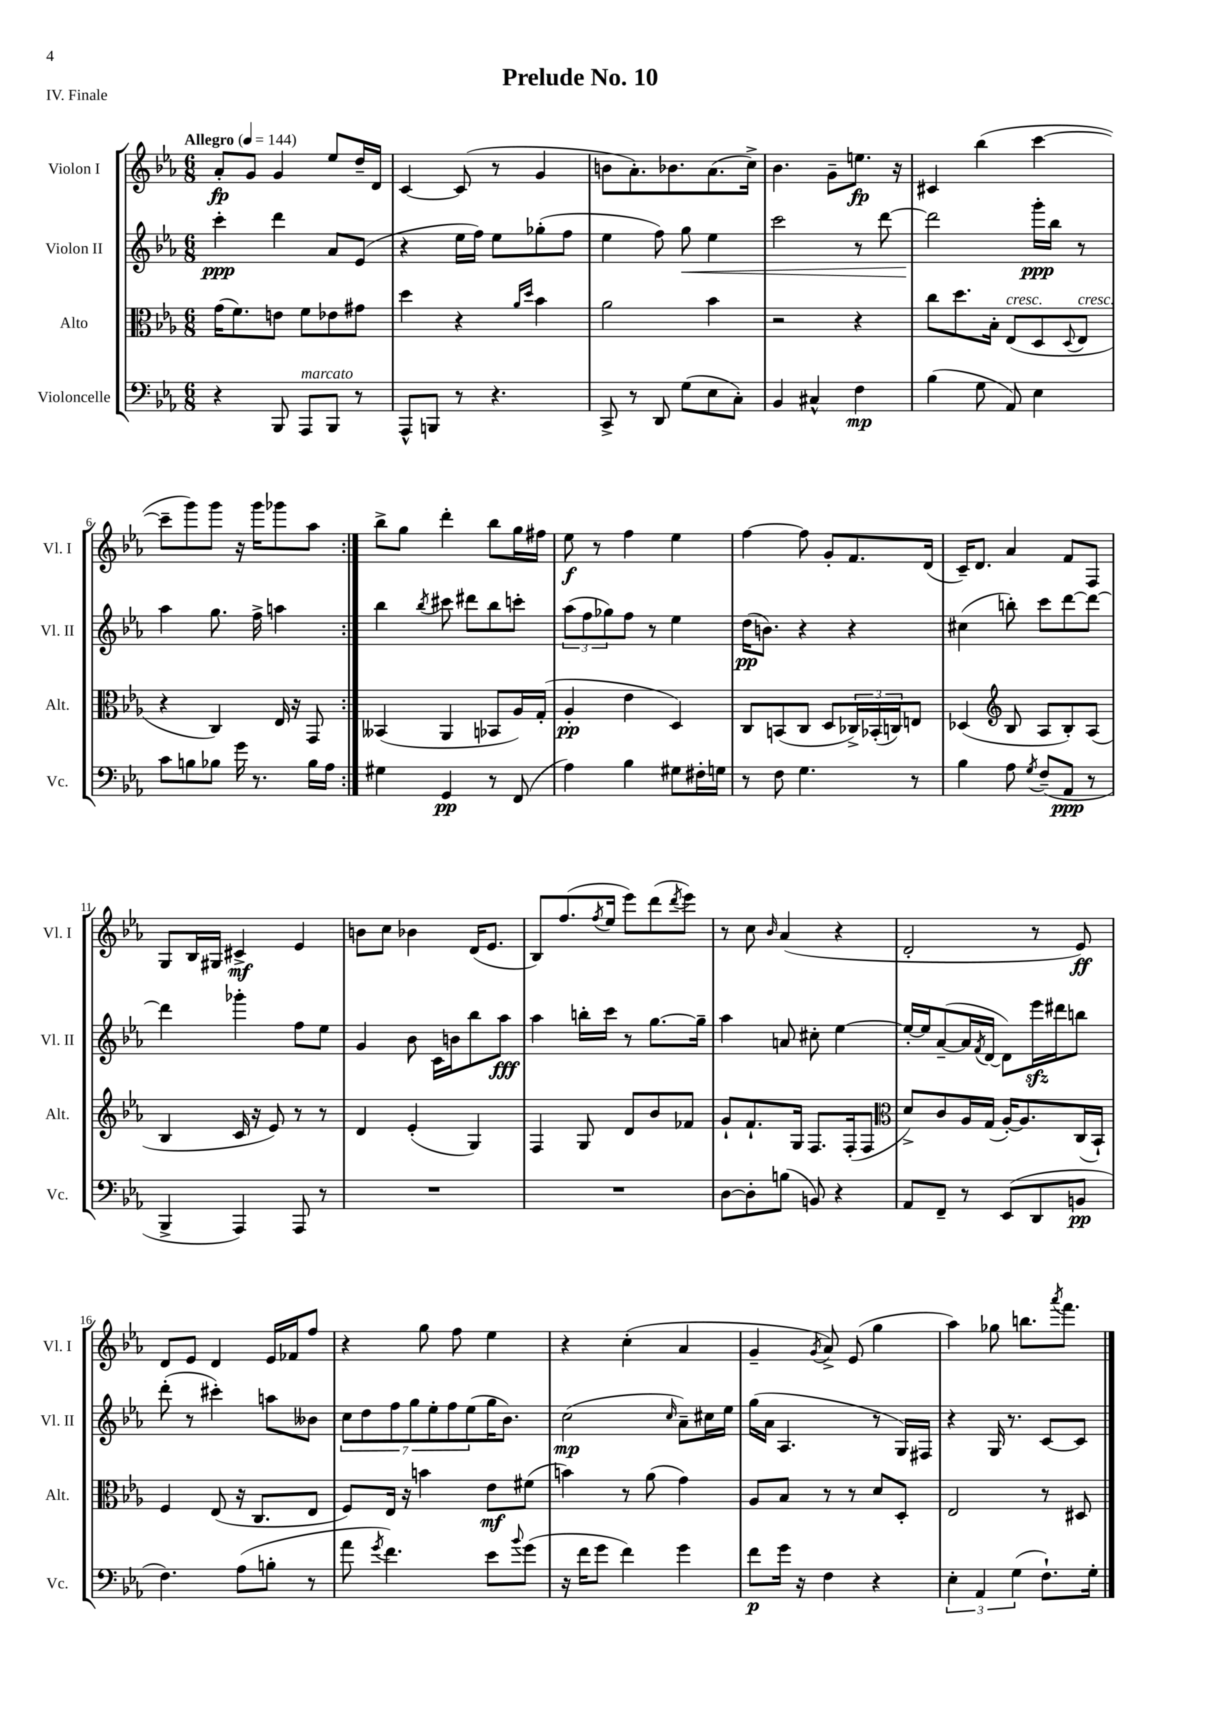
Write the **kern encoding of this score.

**kern	**dynam	**kern	**dynam	**kern	**dynam	**kern	**dynam
*part4	*part4	*part3	*part3	*part2	*part2	*part1	*part1
*staff4	*staff4	*staff3	*staff3	*staff2	*staff2	*staff1	*staff1
*I"Violoncelle	*	*I"Alto	*	*I"Violon II	*	*I"Violon I	*
*I'Vc.	*	*I'Alt.	*	*I'Vl. II	*	*I'Vl. I	*
*clefF4	*	*clefC3	*	*clefG2	*	*clefG2	*
*k[b-e-a-]	*	*k[b-e-a-]	*	*k[b-e-a-]	*	*k[b-e-a-]	*
*M6/8	*	*M6/8	*	*M6/8	*	*M6/8	*
*MM144	*	*MM144	*	*MM144	*	*MM144	*
=1	=1	=1	=1	=1	=1	=1	=1
!	!	!	!	!	!	!LO:TX:a:B:t=Allegro	!
4r	.	(16g\KL	.	4ccc'\	ppp	8a-'/L	fp
.	.	8.f\)	.	.	.	.	.
.	.	.	.	.	.	8g/J	.
8BBB-/	.	8en\J	.	4ddd\	.	4g/	.
!LO:TX:a:i:t=marcato	!	!	!	!	!	!	!
8AAA-/L	.	8f\L	.	.	.	.	.
8BBB-/J	.	8e-X\	.	8a-/L	.	8ee-/L	.
8r	.	8g#X\J	.	(8e-/J	.	16dd~/L	.
.	.	.	.	.	.	16d/JJ	.
=2	=2	=2	=2	=2	=2	=2	=2
8AAA-^^/L	.	4dd\	.	4r	.	[4c/	.
8BBBn/J	.	.	.	.	.	.	.
8r	.	4r	.	16ee-\LL	.	(8c/]	.
.	.	.	.	16ff\JJ)	.	.	.
4.r	.	.	.	8ee-\L	.	8r	.
.	.	16qqa-/LL	.	.	.	.	.
.	.	16qqdd/JJ	.	.	.	.	.
.	.	4b-\	.	(8gg-X'\	.	4g/	.
.	.	.	.	8ff\J	.	.	.
=3	=3	=3	=3	=3	=3	=3	=3
8CC^/	.	2a-\	.	4ee-\	.	8bn\L	.
8r	.	.	.	.	.	8.a-'\)	.
8DD/	.	.	.	8ff\)	.	.	.
.	.	.	.	.	.	8.b-X\	.
!	!	!	!	!	!LO:HP:b	!	!
(8G\L	.	.	.	8gg\	<	.	.
8E-\	.	4b-\	.	4ee-\	.	(8.a-\	.
8C'\J)	.	.	.	.	.	.	.
.	.	.	.	.	.	16cc^\Jk)	.
=4	=4	=4	=4	=4	=4	=4	=4
4BB-/	.	2r	.	2ccc\	.	4.b-\	.
4C#X^^/	.	.	.	.	.	.	.
.	.	.	.	.	.	8g~\L	.
4F\	mp	4r	.	8r	.	8.een\J	fp
.	.	.	.	[8ddd\	.	.	.
.	.	.	.	.	.	16r	.
=5	=5	=5	=5	=5	=5	=5	=5
(4B-\	.	8cc\L	.	2ddd\]	.	4c#X/	.
.	.	8.dd\	.	.	.	.	.
8G\	.	.	.	.	.	(4bb-\	.
.	.	16B-'\Jk	.	.	.	.	.
!	!	!LO:TX:a:i:t=cresc.	!	!	!	!	!
8AA-/)	.	(8E-/L	.	.	.	.	.
4E-\	.	8D/	.	16ggg'\LL	[ ppp	[4ccc\	.
.	.	.	.	16bb-\JJ	.	.	.
.	.	8qqD/	.	.	.	.	.
!	!	!LO:TX:a:i:t=cresc.	!	!	!	!	!
.	.	8E-/J	.	8r	.	.	.
!!LO:LB:g=z
=6	=6	=6	=6	=6	=6	=6	=6
8c\L	.	4r	.	4aa-\	.	8ccc~\L]	.
8Bn\	.	.	.	.	.	8ggg\)	.
8B-X\J	.	4C/)	.	8.gg\	.	8ggg\J	.
16g\	.	.	.	.	.	16r	.
8.r	.	.	.	16ff^\	.	16ggg\KL	.
.	.	16E-/	.	4aan\	.	8ggg-X\	.
.	.	16r	.	.	.	.	.
16B-\LL	.	8GG/	.	.	.	8aa-\J	.
16A-\JJ	.	.	.	.	.	.	.
=7:|!	=7:|!	=7:|!	=7:|!	=7:|!	=7:|!	=7:|!	=7:|!
4G#X\	.	(4BB--X/	.	4bb-\	.	8bb-^\L	.
.	.	.	.	.	.	8gg\J	.
.	.	.	.	8qbb-/	.	.	.
4GG/	pp	4AA-/	.	8ccc#X\	.	4ddd'\	.
.	.	.	.	8ddd#X\L	.	.	.
8r	.	8BB-X/L	.	8bb-\	.	8bb-\L	.
(8FF/	.	16A-/L)	.	8cccn'\J	.	16gg\L	.
.	.	(16G'/JJ	.	.	.	16ff#X\JJ	.
=8	=8	=8	=8	=8	=8	=8	=8
4A-\)	.	4A-'/	pp	(12aa-\L	.	8ee-\	f
.	.	.	.	12ff\	.	.	.
.	.	.	.	.	.	8r	.
.	.	.	.	12gg-X\)	.	.	.
4B-\	.	4e-\	.	8ff\J	.	4ff\	.
.	.	.	.	8r	.	.	.
8G#X\L	.	4D/)	.	4ee-\	.	4ee-\	.
16F#X'\L	.	.	.	.	.	.	.
16Gn\JJ	.	.	.	.	.	.	.
=9	=9	=9	=9	=9	=9	=9	=9
8r	.	8C/L	.	(16dd\KL	pp	[4ff\	.
.	.	.	.	8.bn\J)	.	.	.
8F\	.	(8BBn/	.	.	.	.	.
4.G\	.	8C/J	.	4r	.	8ff\]	.
.	.	8D/L	.	.	.	8g'/L	.
.	.	24C-X^/L)	.	4r	.	8.f/	.
.	.	(24BB-X'/	.	.	.	.	.
.	.	24Cn/J)	.	.	.	.	.
8r	.	8En/J	.	.	.	.	.
.	.	.	.	.	.	(16d/Jk	.
=10	=10	=10	=10	=10	=10	=10	=10
4B-\	.	(4D-X/	.	(4cc#X\	.	16c~/KL)	.
.	.	.	.	.	.	8.d/J	.
*	*	*clefG2	*	*	*	*	*
8A-\	.	8B-/	.	8bbn'\)	.	4a-/	.
8qG/	.	.	.	.	.	.	.
(8F~/L	.	8A-/L	.	8ccc\L	.	.	.
8AA-/J	ppp	8B-'/)	.	[8ddd\	.	8f/L	.
8r	.	(8A-/J	.	8ddd\J_	.	8F/J	.
!!LO:LB:g=z
=11	=11	=11	=11	=11	=11	=11	=11
4BBB-^/	.	4B-/	.	4ddd\]	.	8G/L	.
.	.	.	.	.	.	16B-/L	.
.	.	.	.	.	.	16G#X/JJ	.
4AAA-/)	.	16c/	.	4ggg-X'\	.	4c#X^/	mf
.	.	16r	.	.	.	.	.
.	.	8e-/)	.	.	.	.	.
8AAA-/	.	8r	.	8ff\L	.	4e-/	.
8r	.	8r	.	8ee-\J	.	.	.
=12	=12	=12	=12	=12	=12	=12	=12
2.r	.	4d/	.	4g/	.	8bn\L	.
.	.	.	.	.	.	8cc\J	.
.	.	(4e-'/	.	8b-\	.	4b-X\	.
.	.	.	.	16c\LL	.	.	.
.	.	.	.	16bn\J	.	.	.
.	.	4G/)	.	8bb-\	.	(16d/KL	.
.	.	.	.	.	.	8.e-/J	.
.	.	.	.	8aa-\J	fff	.	.
=13	=13	=13	=13	=13	=13	=13	=13
2.r	.	4F/	.	4aa-\	.	8B-/L)	.
.	.	.	.	.	.	(8.ff/	.
.	.	8G/	.	16bbn'\LL	.	.	.
.	.	.	.	.	.	8qff/	.
.	.	.	.	16ccc\JJ	.	16ee-/Jk	.
.	.	8d/L	.	8r	.	8eee-\L)	.
.	.	8b-/	.	[8.gg\L	.	(8ddd\	.
.	.	.	.	.	.	8qddd/	.
.	.	8f-X/J	.	.	.	8eee-\J)	.
.	.	.	.	16gg~\Jk]	.	.	.
=14	=14	=14	=14	=14	=14	=14	=14
[8D\L	.	8g`/L	.	4aa-\	.	8r	.
8D'\]	.	8.f`/	.	.	.	8cc\	.
.	.	.	.	.	.	16qqb-/	.
(8Bn\J	.	.	.	8an/	.	(4a-/	.
.	.	16G/Jk	.	.	.	.	.
8BBn/)	.	8.F/L	.	8cc#X'\	.	.	.
4r	.	.	.	[4ee-\	.	4r	.
.	.	(16F'/k	.	.	.	.	.
.	.	8F/J	.	.	.	.	.
=15	=15	=15	=15	=15	=15	=15	=15
*	*	*clefC3	*	*	*	*	*
8AA-/L	.	8d^/L)	.	16ee-'/LL_	.	2d'/	.
.	.	.	.	16ee-/J]	.	.	.
8FF~/J	.	8c/	.	([8a-~/	.	.	.
8r	.	16A-/L	.	16a-/L]	.	.	.
.	.	.	.	8qf/	.	.	.
.	.	(16G/JJ	.	[16d/JJ	.	.	.
(8EE-/L	.	[16A-'/KL)	.	8d\L])	.	.	.
.	.	8.A-/]	.	.	.	.	.
8DD/	.	.	.	16eee-zz\L	.	8r	.
.	.	.	.	16ddd#X\J	.	.	.
8BBn/J	pp	(16C/L	.	8bbn\J	.	8e-/)	ff
.	.	16BB-`/JJ)	.	.	.	.	.
!!LO:LB:g=z
=16	=16	=16	=16	=16	=16	=16	=16
4.F\)	.	4F/	.	(8ddd'\	.	8d/L	.
.	.	.	.	8r	.	8e-/J	.
.	.	(8E-/	.	4ccc#X'\)	.	4d/	.
(8A-\L	.	16r	.	.	.	.	.
.	.	8.C/L	.	.	.	.	.
8Bn'\J	.	.	.	8aan\L	.	16e-/LL	.
.	.	.	.	.	.	16f-X/J	.
8r	.	8E-/J	.	8b--X\J	.	8ff/J	.
=17	=17	=17	=17	=17	=17	=17	=17
8a-\	.	8F/L)	.	14cc\L	.	4r	.
.	.	.	.	14dd\	.	.	.
8qg/	.	.	.	.	.	.	.
4.f\)	.	16E-/Jk	.	.	.	.	.
.	.	.	.	14ff\	.	.	.
.	.	16r	.	.	.	.	.
.	.	.	.	14gg\	.	.	.
.	.	4bn\	.	.	.	8gg\	.
.	.	.	.	14ee-'\	.	.	.
.	.	.	.	14ff\	.	.	.
.	.	.	.	.	.	8ff\	.
.	.	.	.	(14ee-\	.	.	.
8e-\L	.	8e-\L	mf	16gg\K	.	4ee-\	.
.	.	.	.	8.b-\J)	.	.	.
8qqb-/	.	.	.	.	.	.	.
(8g\J	.	(8f#X\J	.	.	.	.	.
=18	=18	=18	=18	=18	=18	=18	=18
16r	.	4bn\)	.	(2cc\	mp	4r	.
16f\KL	.	.	.	.	.	.	.
8g\J	.	.	.	.	.	.	.
4f\)	.	8r	.	.	.	(4cc'\	.
.	.	(8a-\	.	.	.	.	.
.	.	.	.	16qqcc/	.	.	.
4g\	.	4g\)	.	8a-~\L)	.	4a-/	.
.	.	.	.	16cc#X\L	.	.	.
.	.	.	.	16ee-\JJ	.	.	.
=19	=19	=19	=19	=19	=19	=19	=19
8f\L	p	8A-/L	.	(16gg\LL	.	4g~/	.
.	.	.	.	16a-\JJ	.	.	.
16g\Jk	.	8B-/J	.	4.A-/	.	.	.
16r	.	.	.	.	.	.	.
.	.	.	.	.	.	8qg/	.
4F\	.	8r	.	.	.	8a-^/)	.
.	.	8r	.	.	.	(8e-/	.
4r	.	8d/L	.	8r	.	4gg\	.
.	.	8D'/J	.	16G/LL)	.	.	.
.	.	.	.	16F#X/JJ	.	.	.
=20	=20	=20	=20	=20	=20	=20	=20
6E-'\	.	2E-/	.	4r	.	4aa-\)	.
6AA-/	.	.	.	.	.	.	.
.	.	.	.	16G/	.	8gg-X\	.
.	.	.	.	8.r	.	.	.
(6G\	.	.	.	.	.	.	.
.	.	.	.	.	.	8.bbn\L	.
8.F`\L)	.	8r	.	[8c/L	.	.	.
.	.	.	.	.	.	8qaaa-/	.
.	.	.	.	.	.	8.fff\J	.
.	.	8D#X/	.	8c/J]	.	.	.
16G'\Jk	.	.	.	.	.	.	.
==	==	==	==	==	==	==	==
*-	*-	*-	*-	*-	*-	*-	*-
